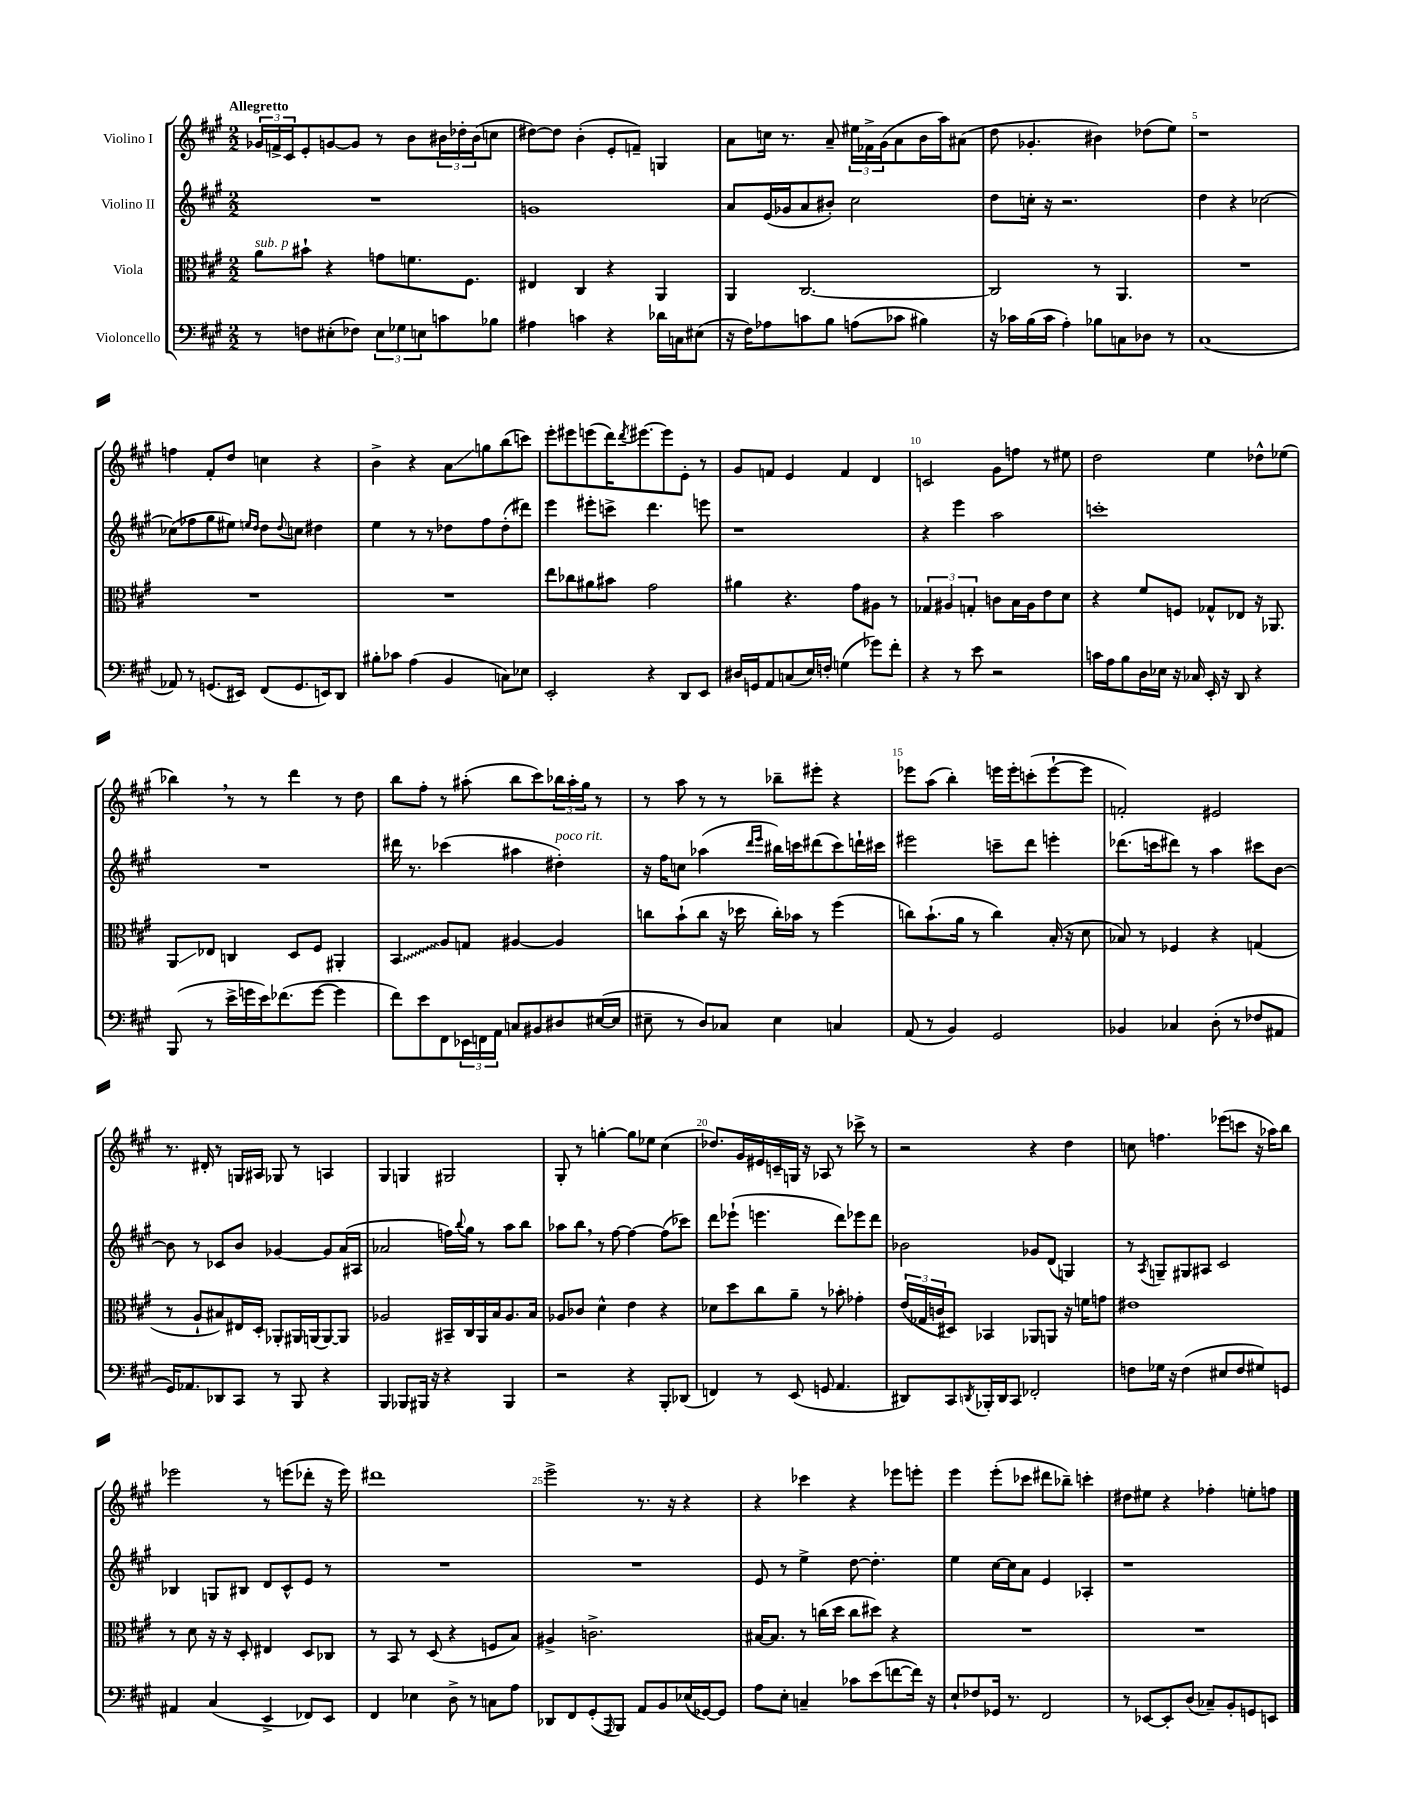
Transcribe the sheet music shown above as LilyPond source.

<<
\new StaffGroup <<
\new Staff = "s0" \with { instrumentName = "Violino I" } {
    \clef treble \key a \major \numericTimeSignature \time 2/2 \tempo "Allegretto"
    \tuplet 3/2 { ges'16 f'16-> cis'16 } e'8-. g'8~ g'8 r8 b'8 \tuplet 3/2 { bis'16 des''16-. bis'16( } c''8 |
    dis''8~) dis''8 b'4-.( e'8-. f'8--) g4 |
    a'8 c''16 r8. a'8-- \tuplet 3/2 { eis''16 fes'16-> gis'16( } a'8 b'16 a''16) ais'8( |
    d''8 ges'4.-. bis'4) des''8( e''8) |
    r1 |
    f''4 fis'8-. d''8 c''4 r4 |
    b'4-> r4 a'8\glissando g''8 b''8( c'''8) |
    e'''8-. eis'''8 e'''8( d'''16) \acciaccatura { d'''8 } eis'''8.~ eis'''8 e'8-. r8 |
    gis'8 f'8 e'4 f'4 d'4 |
    c'2 gis'8 f''8 r8 eis''8 |
    d''2 e''4 des''8-^ ees''8( |
    bes''4) \breathe r8 r8 d'''4 r8 d''8 |
    b''8 fis''8-. r8 ais''8-.( b''8 cis'''8) \tuplet 3/2 { bes''16 ais''16-. gis''16 } r8 |
    r8 a''8 r8 r8 bes''8-- eis'''8-. r4 |
    ees'''8 a''8( b''4-.) e'''16 e'''16-. c'''8-.( e'''8~-! e'''8 |
    f'2-.) eis'2 |
    r8. dis'16-. r8 g16 ais16 ges8 r8 a4 |
    gis4 g4 gis2 |
    gis8-. r8 g''4~-. g''8 ees''8 cis''4( |
    des''8.) gis'16 eis'16 c'16-- g16 r16 aes8 r8 ces'''8-> r8 |
    r2 r4 d''4 |
    c''8 f''4. ees'''8( c'''8 r16 aes''16) b''8 |
    ees'''2 r8 e'''8( des'''8-. r16 e'''16) |
    dis'''1 |
    e'''2-> r8. r16 r4 |
    r4 ces'''4 r4 ees'''8 e'''8-. |
    e'''4 e'''8-.( ces'''8 dis'''8 bes''8--) c'''4-. |
    dis''8 eis''8 r4 fes''4-. e''8-. f''8 \bar "|." |
}
\new Staff = "s1" \with { instrumentName = "Violino II" } {
    \clef treble \key a \major \numericTimeSignature \time 2/2
    R1 |
    g'1 |
    a'8 e'16( ges'16 a'8 bis'8-.) cis''2 |
    d''8 c''16-. r16 r2. |
    d''4 r4 ces''2~ |
    ces''8( fes''8 gis''8 eis''8) \grace { e''16 d''16 } d''8 \appoggiatura { d''8 } c''8 dis''4 |
    e''4 r8 r8 des''8 fis''8 des''8-.( dis'''8) |
    e'''4 eis'''8-. c'''8-> d'''4. e'''8 |
    r1 |
    r4 e'''4 a''2 |
    c'''1-. |
    R1 |
    dis'''16 r8. ces'''4( ais''4 dis''4-.^\markup { \italic "poco rit." }) |
    r16 fis''16 c''8 aes''4( \grace { d'''16 e'''16 } bis''16) c'''16 dis'''8( c'''8) d'''16-! cis'''16 |
    eis'''2 c'''8-- d'''8 e'''4-. |
    des'''8.( c'''16 dis'''8) r8 a''4 cis'''8 b'8~ |
    b'8 r8 ces'8 b'8 ges'4~ ges'8 a'16( ais16 |
    aes'2 f''16) \appoggiatura { b''8 } gis''16 r8 a''8 b''8 |
    aes''8 b''8 \breathe r8 fis''8~ fis''4~ fis''8( ces'''8) |
    d'''8 ees'''8-!( e'''4. d'''8) ees'''8 d'''8 |
    bes'2 ges'8 d'8( g4) |
    r8 \acciaccatura { a8 } g8-- gis8 ais8 cis'2 |
    bes4 g8 bis8 d'8 cis'8-^ e'8 r8 |
    R1 |
    R1 |
    e'8 r8 e''4-> d''8~ d''4.-. |
    e''4 cis''16~ cis''16 a'8 e'4 aes4-. |
    r1 \bar "|." |
}
\new Staff = "s2" \with { instrumentName = "Viola" } {
    \clef alto \key a \major \numericTimeSignature \time 2/2
    a'8^\markup { \italic "sub. p" } bis'8-! r4 g'8 f'8. fis8. |
    eis4 cis4 r4 a,4 |
    a,4 cis2.~ |
    cis2 r8 a,4. |
    R1 |
    R1 |
    R1 |
    e''8 ces''8 ais'8 bis'8 gis'2 |
    ais'4 r4. gis'8 ais8 r8 |
    \tuplet 3/2 { ges4 ais4 g4-. } c'8 b16 ais16 e'8 d'8 |
    r4 fis'8 f8 ges8-^ ees8 r16 aes,8. |
    a,8\glissando ees8 c4 d8 fis8 ais,4-. |
    \once \override Glissando.style = #'zigzag b,4\glissando a8 g8 ais4~ ais4 |
    c''8 b'8-!( c''8 r16 des''16 c''16-.) bes'16 r8 fis''4( |
    c''8) b'8.-!( a'16 r8 c''4) b16-.( r16 d'8 |
    bes8) r8 fes4 r4 g4( |
    r8 a8-! bis8) eis16 d16-. aes,8-. ais,16 a,16( a,8~) a,8 |
    aes2 bis,16-- cis16 a,16 b16 aes8. b16 |
    aes8 ces'8 d'4-^ e'4 r4 |
    des'8 d''8 cis''8 a'8-- r8 bes'8-. ges'4-. |
    \tuplet 3/2 { e'16( ges16 c'16 } dis8) bes,4 aes,8 a,8 r16 f'16 g'8 |
    eis'1 |
    r8 d'8 r16 r16 d8-. eis4 d8 ces8 |
    r8 b,8 r8 d8( r4 f8 b8) |
    ais4-> c'2.-> |
    bis16~ bis8. r8 c''16( d''16 c''8 dis''8) r4 |
    R1 |
    R1 \bar "|." |
}
\new Staff = "s3" \with { instrumentName = "Violoncello" } {
    \clef bass \key a \major \numericTimeSignature \time 2/2
    r8 f8 eis8-.( fes8) \tuplet 3/2 { eis8 ges8 e8 } c'8 bes8 |
    ais4 c'4 r4 des'16 c16 eis8( |
    r16 fis16) aes8 c'8 b8 a8( ces'8 bis4) |
    r16 ces'16 b16( ces'16 a4-.) bes8 c8 des8 r8 |
    cis1( |
    aes,8) r8 g,8.( eis,16) fis,8( g,8. e,16) d,8 |
    bis8-. ces'8 a4( b,4 c8) ees8 |
    e,2-. r4 d,8 e,8 |
    dis16 g,16 a,8 c8( e16) f16-. g4( ges'8) fis'8-. |
    r4 r8 e'8 r2 |
    c'16 a16 b8 d16 ees16 r16 ces16 e,16-. r16 d,8 r4 |
    b,,8( r8 e'16-> g'16 e'16) fes'8.( g'8~ g'4 |
    fis'8) e'8 fis,8 \tuplet 3/2 { ees,16 f,16 a,16 } c8 bis,8 dis8 eis16~( eis16 |
    eis8-- r8 d8) ces8 eis4 c4 |
    a,8( r8 b,4) gis,2 |
    bes,4 ces4 d8-.( r8 fes8 ais,8 |
    gis,16) aes,8. des,8 cis,8 r8 b,,8 r4 |
    b,,4 bes,,8 bis,,16 r16 r4 bis,,4 |
    r2 r4 b,,8-. des,8( |
    f,4) r8 e,8( g,8 a,4. |
    dis,8) cis,8 \acciaccatura { d,8 } bes,,16-. d,16 cis,8 fes,2-. |
    f8 ges16 r16 f4( eis8 f8 gis8) g,8 |
    ais,4 cis4( e,4-> fes,8) e,8 |
    fis,4 ees4 d8-> r8 c8 a8 |
    des,8 fis,8 gis,8-.( \grace { a,,16 } b,,8) a,8 b,8 ees16( ges,16~) ges,8 |
    a8 e8-. c4-- ces'8 e'8( f'8~ f'16) r16 |
    e8-! fes8 ges,16 r8. fis,2 |
    r8 ees,8~ ees,8-. d8( ces8--) b,8-. g,8 e,8 \bar "|." |
}
>>
>>
\layout { \context { \Score \override BarNumber.break-visibility = ##(#f #t #t) barNumberVisibility = #(every-nth-bar-number-visible 5) } }
